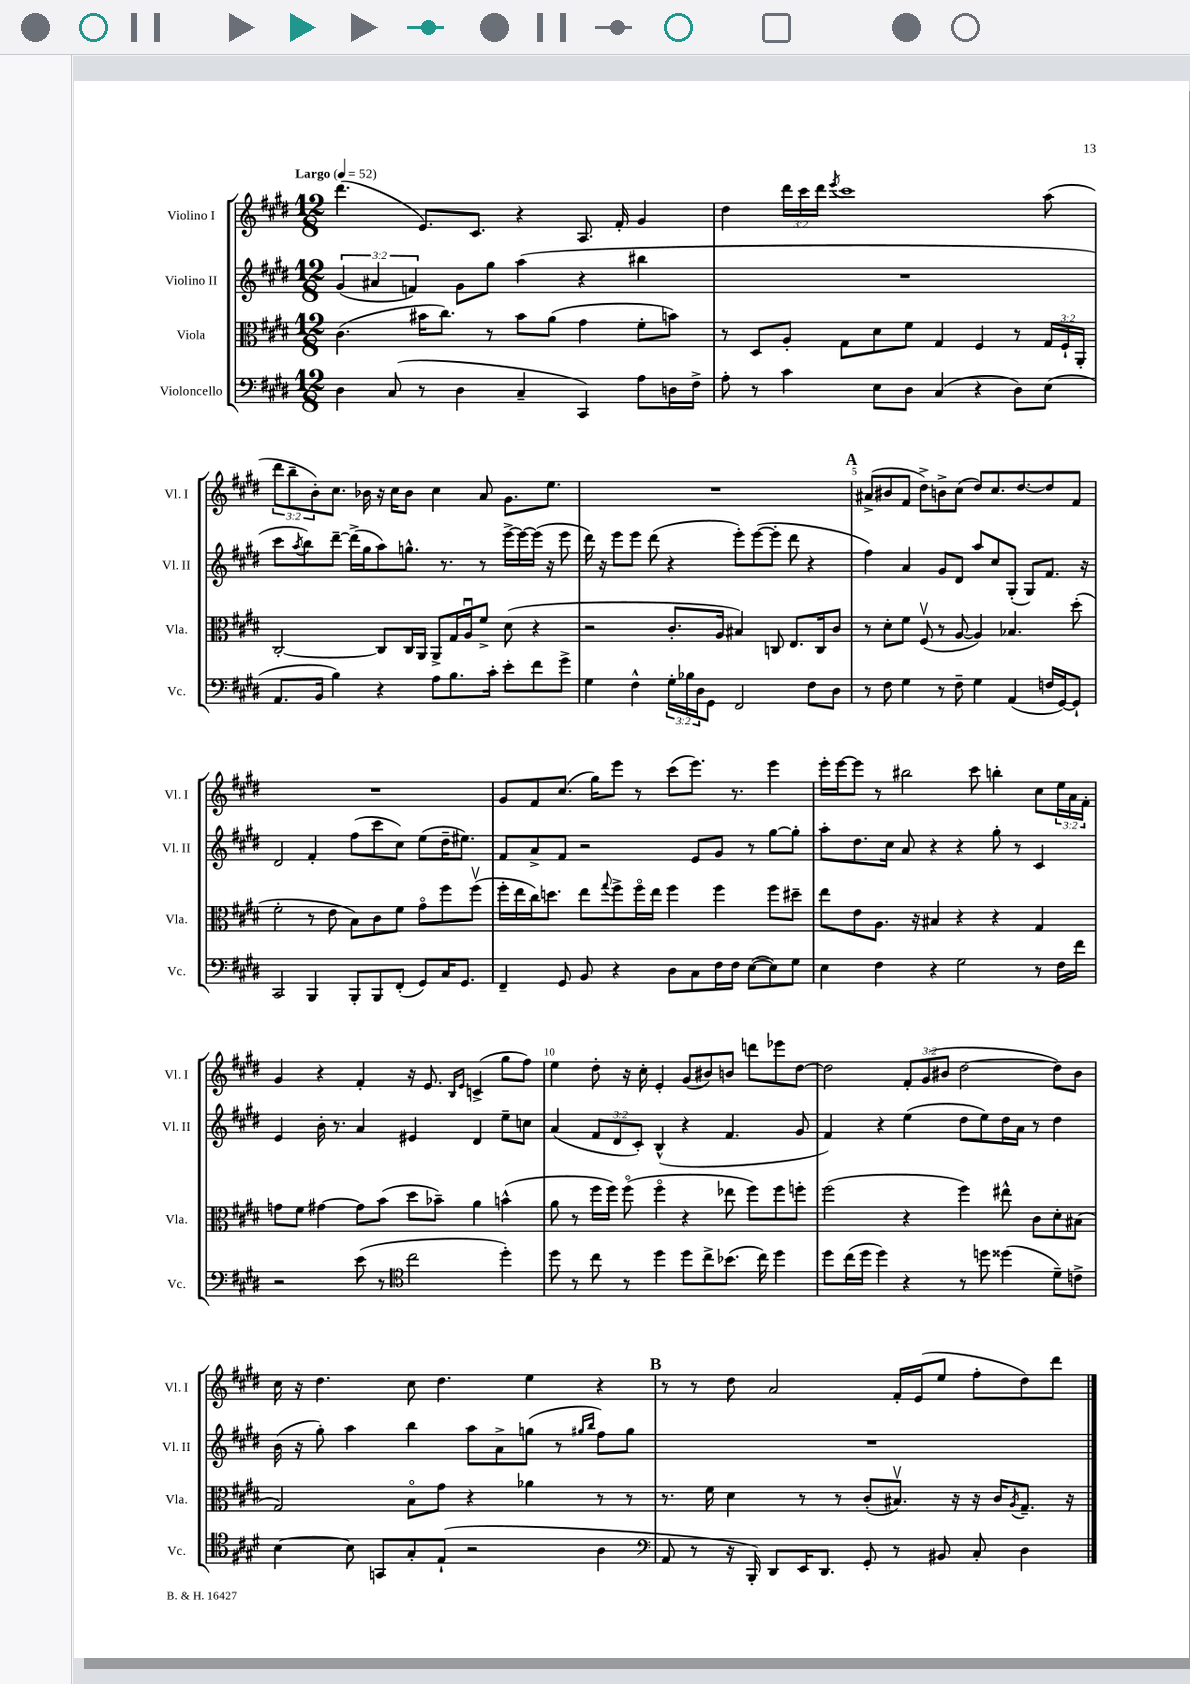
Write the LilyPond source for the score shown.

<<
\new StaffGroup <<
\new Staff = "s0" \with { instrumentName = "Violino I" shortInstrumentName = "Vl. I" } {
    \clef treble \key e \major \numericTimeSignature \time 12/8 \override Staff.TupletNumber.text = #tuplet-number::calc-fraction-text \tempo "Largo" 4 = 52
    dis'''4.( e'8.) cis'8. r4 a8. fis'16-. gis'4 |
    dis''4 \tuplet 3/2 { dis'''16 cis'''16 dis'''16 } \acciaccatura { e'''8 } cis'''1 a''8( |
    \tuplet 3/2 { dis'''8 b''8-- b'8-.) } cis''8. bes'16 r16 cis''16 bes'8 cis''4 a'8 gis'8. e''8. |
    R1. |
    \mark \markup { \bold "A" } ais'8->( bis'8 fis'8 dis''8->) b'8-> cis''8( dis''8) cis''8. dis''8.~ dis''8 fis'8 |
    R1. |
    gis'8 fis'8 cis''8.( gis''16) e'''8 r8 cis'''8( e'''8.) r8. e'''4 |
    e'''16-. e'''16~ e'''8 r8 bis''2 cis'''8 b''4-. cis''8 \tuplet 3/2 { e''16 a'16 fis'16-. } |
    gis'4 r4 fis'4-. r16 e'8. \grace { b16 e'16 } c'4->( gis''8 fis''8) |
    e''4 dis''8-. r16 cis''16-. e'4-. gis'8( bis'8) b'8 d'''8 ees'''8 dis''8~ |
    dis''2 \tuplet 3/2 { fis'8-. gis'8( bis'8 } dis''2~ dis''8) bis'8 |
    cis''16 r16 dis''4. cis''8 dis''4. e''4 r4 |
    \mark \markup { \bold "B" } r8 r8 dis''8 a'2 fis'16-. e'16( e''8 fis''8-. dis''8) dis'''8 \bar "|." |
}
\new Staff = "s1" \with { instrumentName = "Violino II" shortInstrumentName = "Vl. II" } {
    \clef treble \key e \major \numericTimeSignature \time 12/8 \override Staff.TupletNumber.text = #tuplet-number::calc-fraction-text
    \tuplet 3/2 { gis'4( ais'4 f'4) } gis'8 gis''8 a''4( r4 bis''4 |
    R1. |
    cis'''8 \acciaccatura { a''8 } b''8) dis'''8~-- dis'''16->( gis''16 a''8) g''8.-^ r8. r8 e'''16~-> e'''16~ e'''16( r16 e'''8 |
    dis'''16) r16 e'''8 e'''8 dis'''8( r4 e'''8-.) e'''8~( e'''8-. dis'''8 r4 |
    \mark \markup { \bold "A" } fis''4) a'4 gis'8 dis'8 a''8 cis''8 gis8-.( gis8) fis'8. r16 |
    dis'2 fis'4-. fis''8( cis'''8 cis''8) e''8( dis''16-- eis''8.) |
    fis'8 a'8-> fis'8 r2 e'8 gis'8 r8 gis''8~ gis''8-. |
    a''8-. dis''8. cis''16 a'8 r4 r4 gis''8-. r8 cis'4 |
    e'4 b'16-. r8. a'4 eis'4 dis'4 e''8-- c''8 |
    a'4( \tuplet 3/2 { fis'8 dis'8 cis'8-.) } b4-^( r4 fis'4. gis'8 |
    fis'4) r4 e''4( dis''8 e''8) dis''16 a'16 r8 dis''4 |
    b'16( r16 gis''8-.) a''4 b''4 a''8 a'8-> g''8( r8 \grace { gis''16 b''16 } fis''8) gis''8 |
    \mark \markup { \bold "B" } R1. \bar "|." |
}
\new Staff = "s2" \with { instrumentName = "Viola" shortInstrumentName = "Vla." } {
    \clef alto \key e \major \numericTimeSignature \time 12/8 \override Staff.TupletNumber.text = #tuplet-number::calc-fraction-text
    cis'4.( bis'16 cis''8.) r8 bis'8 a'8( gis'4 fis'8-. b'8) |
    r8 dis8 a8-. gis8 dis'8 fis'8 gis4 fis4 r8 \tuplet 3/2 { gis16 fis16-! a,16-. } |
    cis2~-. cis8 cis16 a,16 a,8-> gis16 a16\downbow fis'8-> dis'8( r4 |
    r2 cis'8.-. a16 bis4) c8 e8. c16 cis'8 |
    \mark \markup { \bold "A" } r8 dis'8-. fis'8 fis8\upbow( r8 a8~ a4) bes4. dis''8-.( |
    fis'2-. r8 e'8 b8) cis'8 fis'8 gis'8\flageolet fis''8 fis''8\upbow( |
    fis''16-. e''16 cis''16) d''8. e''8 \appoggiatura { gis''8 } fis''8-> fis''16\flageolet e''16 fis''4 fis''4 fis''8 dis''8-- |
    e''8 e'8 a8. r16 bis4 r4 r4 gis4 |
    g'8 fis'8 gis'4~ gis'8 b'8( dis''8 bes'8--) a'4 b'4-^( |
    a'8 r8 fis''16 fis''16) fis''8\flageolet( fis''4\flageolet r4 ees''8 fis''8) fis''8 f''8-. |
    fis''2( r4 fis''4) eis''8-^ cis'8 dis'8-. bis8( |
    gis2) b8\flageolet gis'8 r4 aes'4 r8 r8 |
    \mark \markup { \bold "B" } r8. fis'16 dis'4 r8 r8 cis'8-.( bis8.\upbow) r16 r16 cis'16 \acciaccatura { a8 } gis8.-- r16 \bar "|." |
}
\new Staff = "s3" \with { instrumentName = "Violoncello" shortInstrumentName = "Vc." } {
    \clef bass \key e \major \numericTimeSignature \time 12/8 \override Staff.TupletNumber.text = #tuplet-number::calc-fraction-text
    dis4 cis8( r8 dis4 cis4-- cis,4) a8 d16 fis16-> |
    a8-. r8 cis'4 e8 dis8 cis4( r4 dis8) e8( |
    a,8. b,16 b4) r4 a8 b8. cis'16-. e'8-. fis'8 gis'8-> |
    gis4 fis4-^ \tuplet 3/2 { gis16-. bes16 dis16 } gis,8 fis,2 fis8 dis8 |
    \mark \markup { \bold "A" } r8 fis8 gis4 r8 fis8-- gis4 a,4( f16 gis,16~) gis,8-! |
    cis,2 b,,4 b,,8-. b,,8 fis,8-.( gis,8) cis16 gis,8. |
    fis,4-- gis,8 b,8 r4 dis8 cis8 fis16 fis16 e8~( e8) gis8 |
    e4 fis4 r4 gis2 r8 fis16 fis'16 |
    r2 e'8( r8 \clef tenor cis''2 dis''4-.) |
    dis''8 r8 cis''8 r8 dis''4 dis''8 cis''8-> bes'8.( cis''16) dis''4 |
    dis''8 cis''16( dis''16 dis''4) r4 r8 d''8 disis''4( dis'8--) c'8-> |
    b4~ b8 g,8 gis8-. e8-!( r2 a4 |
    \mark \markup { \bold "B" } \clef bass a,8 r8 r16 b,,16-.) dis,8 e,16 dis,8. gis,8-. r8 bis,8 cis8-. dis4 \bar "|." |
}
>>
>>
\layout { \context { \Score \override BarNumber.break-visibility = ##(#f #t #t) barNumberVisibility = #(every-nth-bar-number-visible 5) } }
